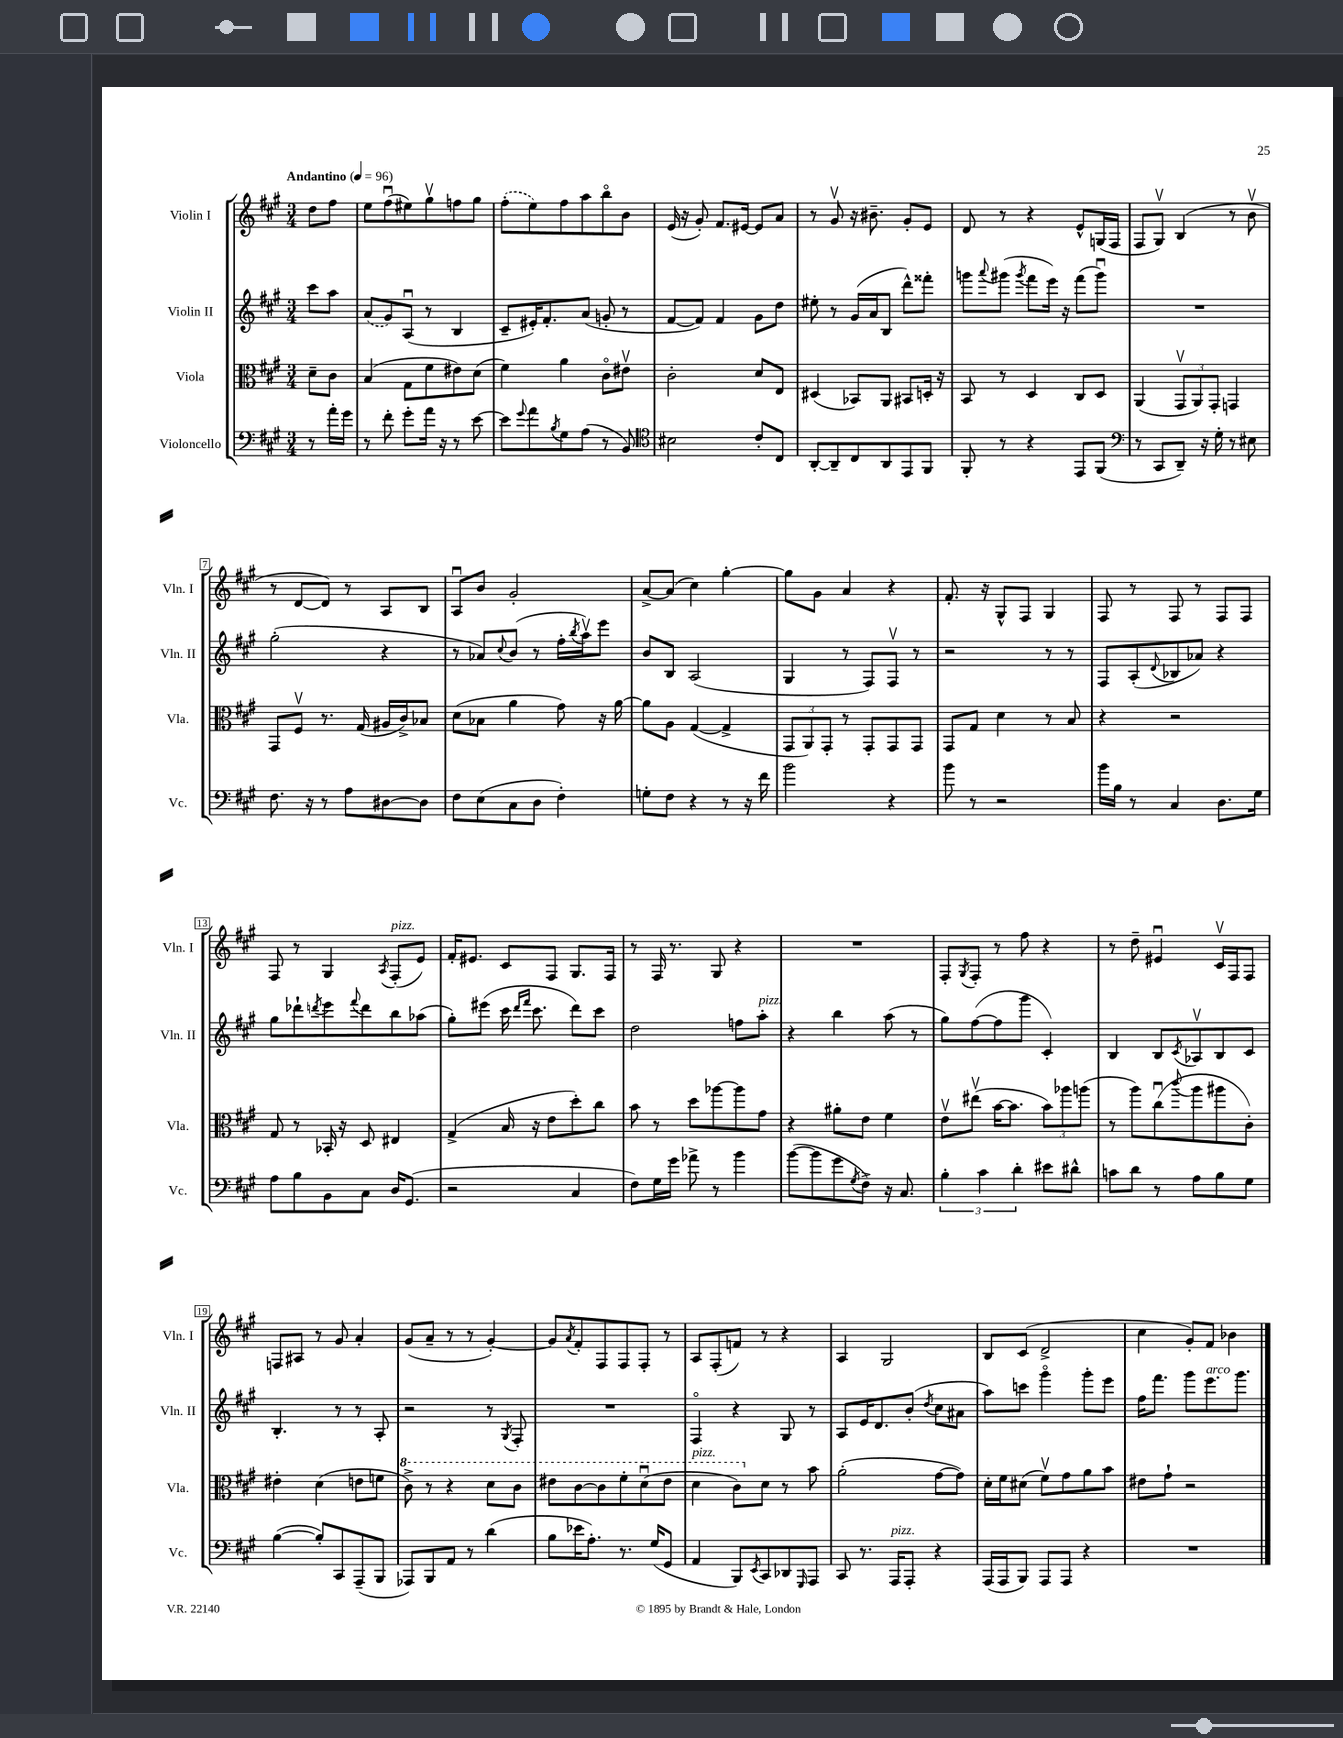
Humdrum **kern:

**kern	**kern	**kern	**kern
*part4	*part3	*part2	*part1
*staff4	*staff3	*staff2	*staff1
*I"Violoncello	*I"Viola	*I"Violin II	*I"Violin I
*I'Vc.	*I'Vla.	*I'Vln. II	*I'Vln. I
*clefF4	*clefC3	*clefG2	*clefG2
*k[f#c#g#]	*k[f#c#g#]	*k[f#c#g#]	*k[f#c#g#]
*M3/4	*M3/4	*M3/4	*M3/4
*MM96	*MM96	*MM96	*MM96
=	=	=	=
!	!	!	!LO:TX:a:B:t=Andantino
8r	8d~\L	8ccc#\L	8dd\L
16a'\LL	8c#\J	8aa\J	8ff#\J
16g#\JJ	.	.	.
=1	=1	=1	=1
8r	(4B/	(8a/L	8ee\L
8f#'\	.	8g#/)	(8ff#u\
8g#'\L	8G#\L	(8Au/J	8ee#X\)
16a\Jk	8f#\	8r	8gg#v\
16r	.	.	.
8r	8e#X\)	4B/	8ffn\
[8e\	(8d\J	.	8gg#\J
=2	=2	=2	=2
8e\L]	4f#\)	8c#~/L	(8ff#'\L
8qqg#/	.	.	.
8a\	.	16e#X'/K)	8ee\)
.	.	8.f#'/	.
8qB/	.	.	.
8G#\	4a\	.	8ff#\
(8A\J	.	(8a/J	8aa\
8r	8c#\L	8gn'/	8bb\
8BB/)	8e#Xv\J	8r	8b\J
=3	=3	=3	=3
*clefC4	*	*	*
2B#X\	2c#'\	[8f#/L	(16e/
.	.	.	16r
.	.	8f#/J])	8g#'/)
.	.	4f#/	8.f#/L
.	.	.	[16e#X/Jk
8c#'/L	8d/L	8g#\L	8e#/L]
8C#/J	8E/J	8dd\J	8a/J
=4	=4	=4	=4
[8AA'/L	(4D#X/	8ee#X'\	8r
8AA~/]	.	8r	8g#v/
8C#/	8BB-X/L)	(16g#/LL	16r
.	.	16a/J	8.b#X~\
8AA/	8AA/J	8B/J	.
8EE/	8BB#X/L	8ddd^^\L)	8g#'/L
8FF#/J	16Dn'/Jk	8fff##X'\J	8e/J
.	16r	.	.
=5	=5	=5	=5
8FF#'/	8BB/	8gggn\L	8d/
.	.	8qqaaa/	.
8r	8r	(8ggg#X\J	8r
.	.	8qggg#/	.
4r	4D/	8fff#\L	4r
.	.	16eee\Jk)	.
.	.	16r	.
8EE/L	8C#/L	(8fff#\L	8e^^/L
(8FF#/J	8D/J	8ggg#u\J)	(16Gn/L
.	.	.	16F#/JJ
=6	=6	=6	=6
*clefF4	*	*	*
8r	(4AA/	2.r	8F#/L
8CC#/L	.	.	8G#v/J)
8DD~/J)	12GG#v/L	.	(4B/
.	12AA/)	.	.
16r	.	.	.
.	12GG#'/J	.	.
16G#'\	.	.	.
8r	4GGn/	.	8r
8E#X\	.	.	8bv\
!!LO:LB:g=z
=7	=7	=7	=7
8.F#\	8GG#/L	(2gg#'\	8r
.	8F#v/J	.	[8d/L
16r	.	.	.
8r	8.r	.	8d/J])
8A\L	.	.	8r
.	(16G#/	.	.
[8D#X\	16A#X/LL	4r	8A/L
.	16c#^/J)	.	.
8D#\J]	8B-X/J	.	8B/J
=8	=8	=8	=8
8F#\L	(8d\L	8r	8Au/L
(8E\	8B-X\J	8a-X/L)	8b/J
.	.	8qqcc#/	.
8C#\	4a\	(8b/J	2g#'/
8D\J	.	8r	.
4F#'\)	8g#\)	16ff#'\LL	.
.	.	8qbb/	.
.	.	16aav\J)	.
.	16r	8eee\J	.
.	[16a\	.	.
=9	=9	=9	=9
8Gn'\L	8a\L]	8b/L	[8a^/L
8F#\J	8A\J	8B/J	(8a/J]
4r	([4G#/	(2A/	4cc#\)
8r	4G#^/]	.	[4gg#'\
16r	.	.	.
16f#\	.	.	.
=10	=10	=10	=10
2b\	12GG#/L	4G#/	8gg#\L]
.	12AA/)	.	.
.	.	.	8g#\J
.	12GG#'/J	.	.
.	8r	8r	4a/
.	8GG#'/L	8F#/L)	.
4r	8GG#/	8F#v/J	4r
.	8GG#/J	8r	.
=11	=11	=11	=11
8b\	8GG#/L	2r	8.f#'/
8r	8G#/J	.	.
.	.	.	16r
2r	4d\	.	8G#^^/L
.	.	.	8F#/J
.	8r	8r	4G#/
.	8B/	8r	.
=12	=12	=12	=12
16b\LL	4r	8F#/L	8F#/
16B\JJ	.	.	.
8r	.	(8A'/	8r
.	.	8qqd/	.
4C#/	2r	8B-X/	8F#/
.	.	8a-X/J)	8r
8.D\L	.	4r	8F#/L
.	.	.	8F#/J
16G#\Jk	.	.	.
!!LO:LB:g=z
=13	=13	=13	=13
8A\L	8G#/	8gg#\L	8F#/
8B\	8r	8ddd-X`\	8r
.	.	8qdddn/	.
8BB\	16BB-X'/	8eee\	4G#/
.	16r	.	.
.	.	8qqfff#/	.
8C#\J	8D/	8ddd\	.
.	.	.	8qA/
!	!	!	!LO:TX:a:i:t=pizz.
16D/KL	4E#X/	8bb\	(8F#'/L
(8.GG#/J	.	.	.
.	.	(8aa-X\J	8e/J)
=14	=14	=14	=14
2r	(4G#^/	8gg#'\L)	16f#'/KL
.	.	.	8.e#X/J
.	.	(8eee#X\J	.
.	16B/	16ccc#\	8c#/L
.	.	16qqddd/LL	.
.	.	16qqfff#/JJ	.
.	16r	8.ccc#\	.
.	8e\L	.	8F#/J
4C#/	8dd'\)	8ddd\L)	8.G#/L
.	8cc#\J	8ccc#\J	.
.	.	.	16F#/Jk
=15	=15	=15	=15
8F#\L)	8b\	2dd\	8r
16G#\L	8r	.	16F#/
16g#\JJ	.	.	8.r
8a-X^\	8dd\L	.	.
8r	[8aa-X\	.	8G#/
4b\	8aa-\]	8ffn\L	4r
!	!	!LO:TX:a:i:t=pizz.	!
.	8g#\J	8aa'\J	.
=16	=16	=16	=16
([8b\L	4r	4r	2.r
8b\]	.	.	.
8g#\	8a#X'\L	4bb\	.
8qG#/	.	.	.
8F#^\J)	8e\J	.	.
16r	4f#\	(8aa\	.
8.C#/	.	.	.
.	.	8r	.
=17	=17	=17	=17
6B'\	8ev\L	8gg#\L)	8F#'/L
.	.	.	8qG#/
.	(8ee#Xv\J	([8ff#\	8F#'/J
6c#\	.	.	.
.	[16b\KL	8ff#\]	8r
.	8.b\J]	.	.
6d'\	.	.	.
.	.	8ggg#\J	8ff#\
8e#X\L	12b\L)	4c#'/)	4r
.	12aa-X\	.	.
8d#X^^\J	.	.	.
.	(12aan\J	.	.
=18	=18	=18	=18
8cn\L	8r	4B/	8r
8d\J	8aa\L)	.	8dd~\
8r	(8cc#u\	8B/L	4e#Xu/
.	8qqccc#/	8qc#/	.
8A\L	8aa\	8A-Xv/	.
8B\	8aa#X\	8B/	16c#v/LL
.	.	.	16F#/J
8G#\J	8c#'\J)	8c#/J	8F#/J
!!LO:LB:g=z
=19	=19	=19	=19
([4B\	4e#X'\	4.B'/	8Fn/L
.	.	.	8A#X/J
8B'/L])	(4d\	.	8r
8CC#/	.	8r	8g#/
(8AAA~/	8en\L	8r	4a'/
8BBB/J	8fn\J	8A'/	.
=20	=20	=20	=20
*	*8va	*	*
8AAA-X/L)	8cc#^\)	2r	(8g#/L
8BBB/	8r	.	8a~/J
8AA/J	4r	.	8r
8r	.	.	8r
(4d\	8dd\L	8r	[4g#'/)
.	.	8qG#/	.
.	8cc#\J	8F#'/	.
=21	=21	=21	=21
8B\L	8ee#X\L	2.r	8g#/L]
.	.	.	8qa/
16e-X\K	[8cc#\	.	8f#'/
8.A'\J)	.	.	.
.	8cc#\]	.	8F#/
8.r	8ff#'\	.	8F#/
.	(8ddu\	.	8F#'/J
(16G#/KL	.	.	.
8GG#/J	8ee#\J	.	8r
=22	=22	=22	=22
!	!LO:TX:a:i:t=pizz.	!	!
4AA/	4dd\	4F#/	8A/L
.	.	.	(8F#'/
8BBB/L)	8cc#\L)	4r	8fn/J)
8qEE/	.	.	.
*	*X8va	*	*
8CC#/	8d\J	.	8r
8DD-X/	8r	8G#/	4r
16qqGGG#/	.	.	.
8AAA/J	8b\	8r	.
=23	=23	=23	=23
8CC#/	(2a'\	8A/L	4A/
8.r	.	16e/K	.
.	.	8.d/	.
.	.	.	2G#/
!LO:TX:a:i:t=pizz.	!	!	!
16AAA/KL	.	.	.
8AAA'/J	.	(8b'/J	.
.	.	8qdd/	.
4r	[8g#\L	8cc#\L	.
.	8g#\J])	8a#X\J	.
=24	=24	=24	=24
(16AAA/LL	16d'\LL	8aa\L)	8B/L
16AAA/J	16f#\J	.	.
8BBB/J)	(8d#X\J	8cccn\J	(8c#/J
8AAA/L	8f#v\L)	4ggg#\	2d^/
8AAA/J	8g#\	.	.
4r	8a\	8ggg#'\L	.
.	8b\J	8eee\J	.
=25	=25	=25	=25
2.r	8e#X\L	16ff#\KL	4cc#\
.	.	8.fff#\J	.
.	8g#`\J	.	.
.	2r	8ggg#\L	8g#'/L)
!	!	!LO:TX:a:i:t=arco	!
.	.	8.eee\	8f#/J
.	.	.	4b-X\
.	.	8.ggg#\J	.
==	==	==	==
*-	*-	*-	*-
